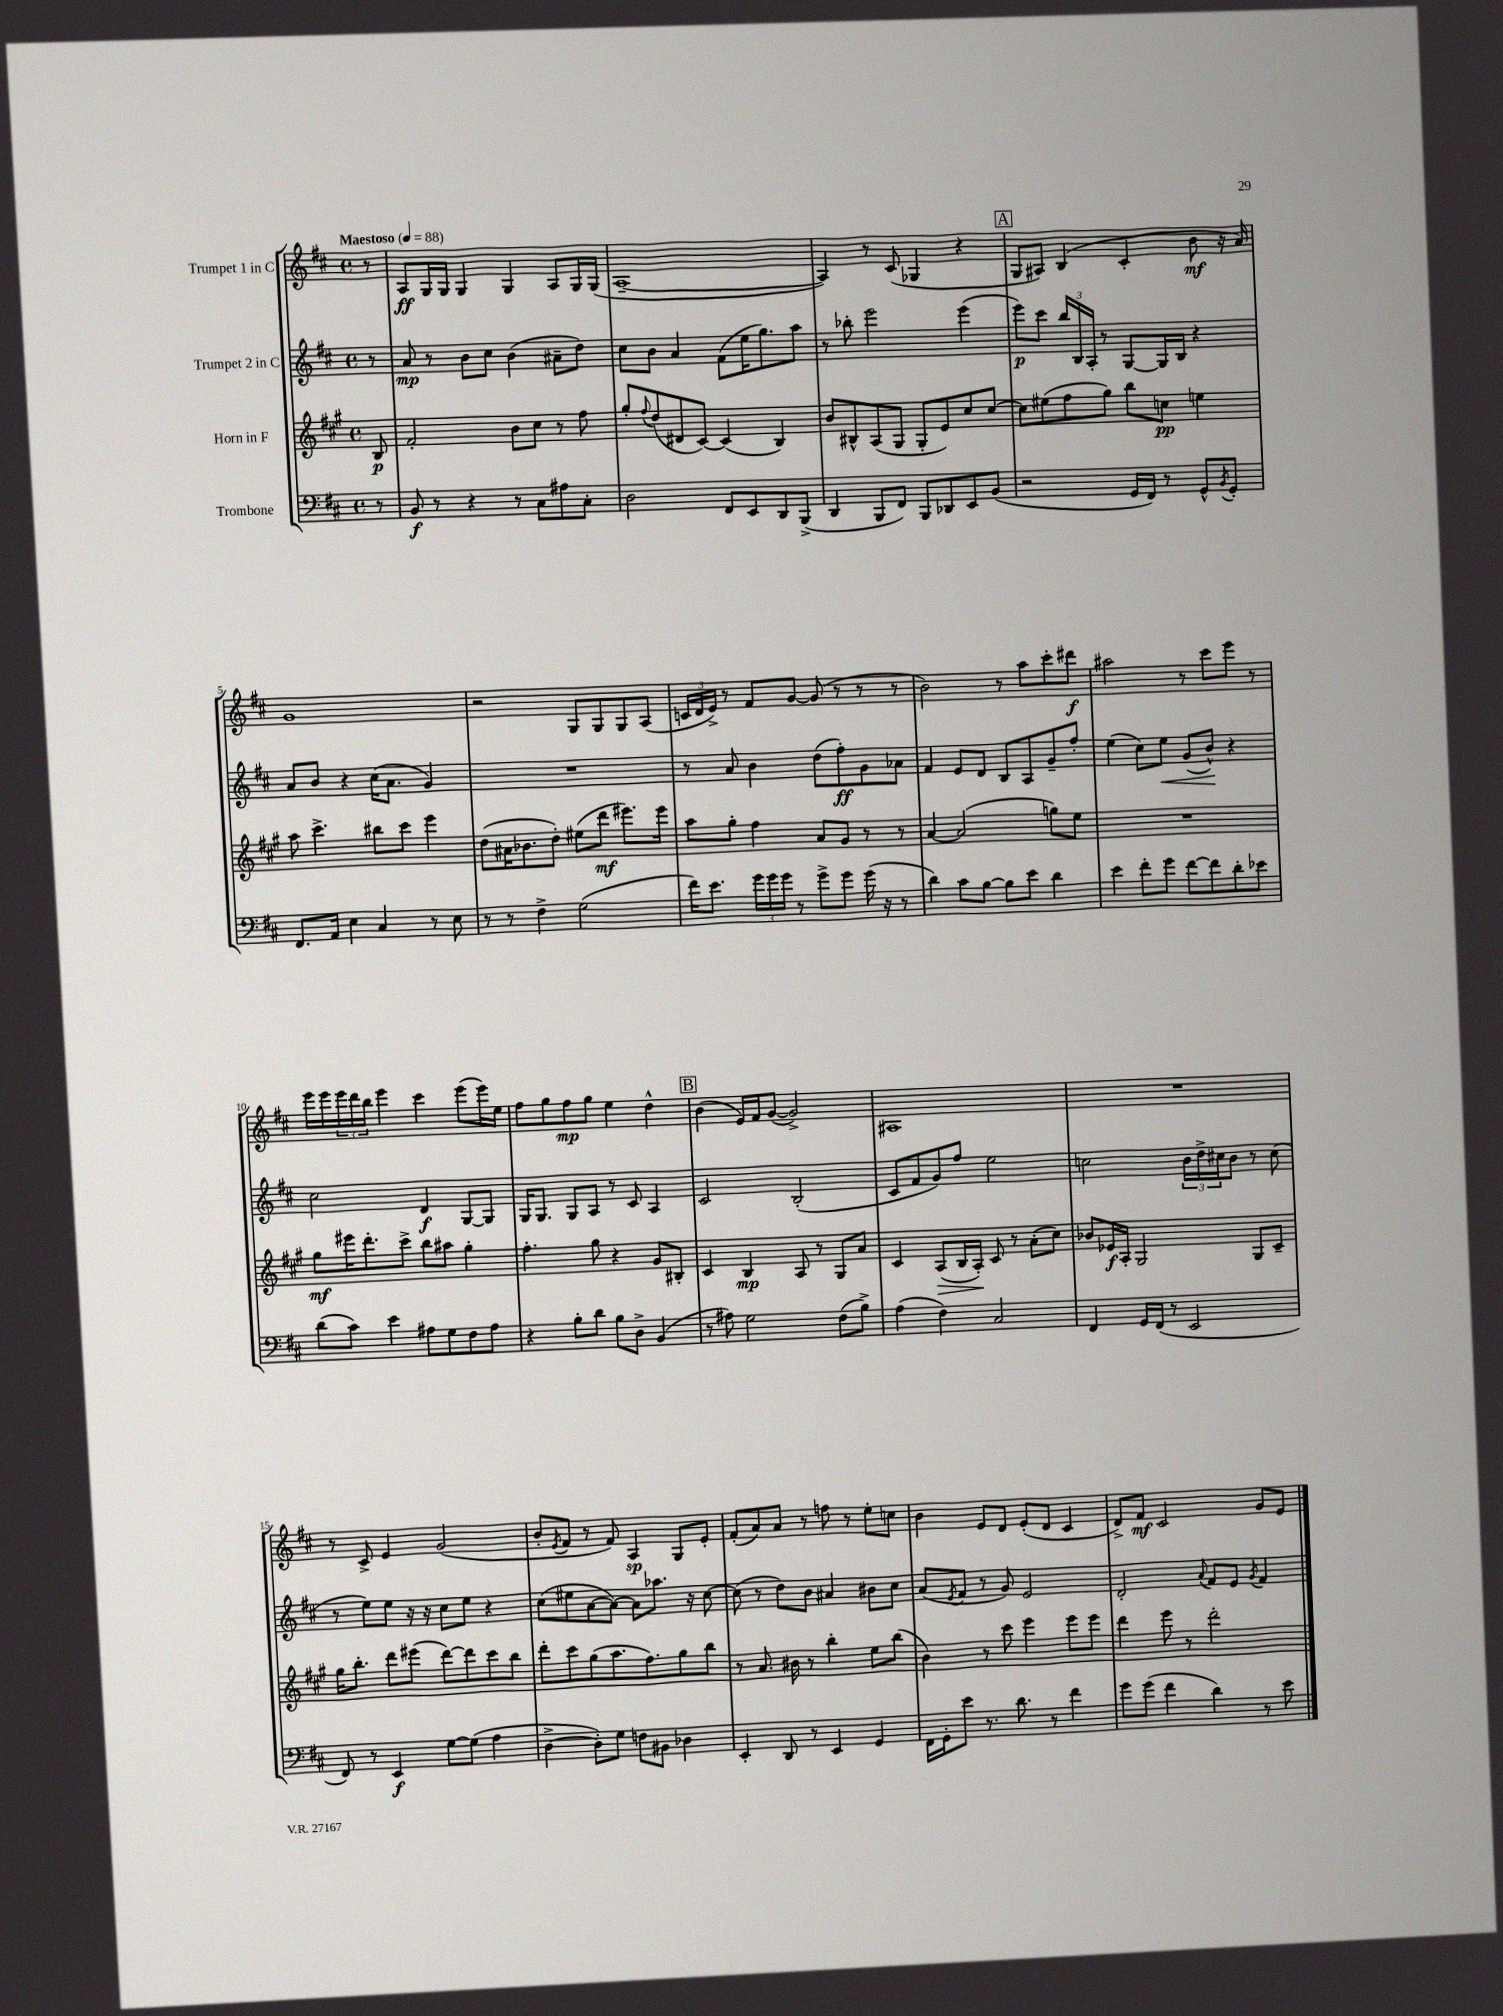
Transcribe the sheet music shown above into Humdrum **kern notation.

**kern	**kern	**kern	**kern
*staff4	*staff3	*staff2	*staff1
*clefF4	*clefG2	*clefG2	*clefG2
*k[f#c#]	*k[f#c#g#]	*k[f#c#]	*k[f#c#]
*M4/4	*M4/4	*M4/4	*M4/4
*met(c)	*met(c)	*met(c)	*met(c)
*MM88	*MM88	*MM88	*MM88
8r	8B/	8r	8r
=	=	=	=
8BB/	2f#'/	8a/	8A/L
8r	.	8r	16G/L
.	.	.	16G/JJ
4r	.	8b\L	4G/
.	.	8cc#\J	.
8r	8b\L	(4b\	4G/
8C#\L	8cc#\J	.	.
8A#\	8r	8a#~\L	8A/L
8C#'\J	8ff#\	8dd\J)	16G/L
.	.	.	(16G/JJ
=	=	=	=
2D\	8gg#'/L	8cc#\L	[1A~
.	8qqff#/	.	.
.	(8dd/	8b\J	.
.	8d#/	4a/	.
.	[8c#/J)	.	.
8FF#/L	(4c#/]	(8f#\L	.
8EE/	.	16ee\K	.
.	.	8.gg\)	.
8DD/	4B/)	.	.
(8BBB^/J	.	8aa\J	.
=	=	=	=
4DD/	8b/L	8r	4A/])
.	8B#^^/	8bb-'\	.
8BBB/L	(8A/	2eee\	8r
8FF#/J)	8G#/J	.	(8c#/
8BBB/L	8G#'/L	.	4G-/
8DD-/	8e/)	.	.
8EE/	8cc#/	(4eee\	4r
(8BB/J	[8cc#/J	.	.
=	=	=	=
2r	8cc#\]L	8eee\L)	8G/L
.	(8ee#\	8ccc#\J	8A#/J)
.	8ff#\	24bb/LL	(4B/
.	.	24B/	.
.	.	24A'/JJ	.
.	8gg#\J)	8r	.
16GG/LL	8bb\L	[8G/L	4c#'/
16FF#/JJ)	.	.	.
8r	8cc\J	16G/]L	.
.	.	16B/JJ	.
8GG^^/L	4ee\	4r	8b\
8qBB/	.	.	.
8GG'/J	.	.	16r
.	.	.	16a/)
=	=	=	=
8.FF#/L	8aa\	8a/L	1g
.	4.ccc#^\	8b/J	.
16AA/Jk	.	.	.
4E\	.	4r	.
4C#/	8bb#\L	(16cc#\LK	.
.	.	8.a\J	.
.	8ccc#\J	.	.
8r	4eee\	4g/)	.
8E\	.	.	.
=	=	=	=
8r	(8dd\L	1r	2r
8r	16a#\K	.	.
.	8.b-\	.	.
4F#^\	.	.	.
.	8dd'\J)	.	.
(2G\	(8ee#\L	.	8G/L
.	8ddd\J	.	8G/
.	8.eee#\L)	.	8G/
.	.	.	(8A/J
.	16eee#\Jk	.	.
=	=	=	=
16f#\LK)	8aa\L	8r	24c/LL
.	.	.	24d/
8.e\J	.	.	.
.	.	.	24e^/JJ)
.	8gg#'\J	8a/	8r
24g\LL	4ff#\	4b\	8f#/L
24g\	.	.	.
24g\JJ	.	.	.
8r	.	.	[8g/J
8g^\L	8a/L	(8dd\L	(8g/]
8g\J	8g#/J	8ff#'\)	8r
(16g\	8r	8g\	8r
16r	.	.	.
8r	8r	8a-\J	8r
=	=	=	=
4d\)	[4a/	4f#/	2b\)
8c#\L	(2a/]	8e/L	.
[8B\J	.	8d/J	.
8B\]L	.	8B/L	8r
8e\J	.	8A/	8aa\L
4d\	8gg\L)	8g~/	8ccc#'\
.	8ee\J	8ff#'/J	8ddd#\J
=	=	=	=
4e\	1r	(4ee\	2aa#\
8f#'\L	.	8cc#\L)	.
8g\J	.	8ee\J	.
[8f#\L	.	(8g/L	8r
8f#\]	.	8b^^/J)	8ccc#\L
8d'\	.	4r	8eee\J
8e-\J	.	.	8r
=	=	=	=
(8d\L	8gg#\L	2cc#\	16eee\LL
.	.	.	16eee\
8c#\J)	16eee#\K	.	24eee\
.	.	.	24ddd\
.	8.ddd'\	.	.
.	.	.	24bb\JJ
4e\	.	.	4eee\
.	8ccc#^\J	.	.
8A#\L	8bb\L	4d/	4ccc#\
8G\	8aa#\J	.	.
8F#\	4gg#'\	[8G/L	(8eee\L
8A#\J	.	8G/]J	16eee\L)
.	.	.	16ee\JJ
=	=	=	=
4r	4.ff#'\	16G/LK	8ff#\L
.	.	8.G/J	.
.	.	.	8gg\
8B'\L	.	8G/L	8ff#\
8d\J	8gg#\	8A/J	8gg\J
8B\L	4r	8r	4ee\
8D^\J	.	8c#/	.
(4BB/	8g#/L	4A/	4dd^^\
.	8B#'/J	.	.
=	=	=	=
8r	4c#/	2c#/	(4b\
8A#\)	.	.	.
2G\	4B/	.	16e/LL)
.	.	.	16f#/J
.	.	.	([8g/J
.	8A/	(2B'/	2g^/])
.	8r	.	.
(8F#\L	8G#/L	.	.
8B^\J)	8a/J	.	.
=	=	=	=
(4A\	4c#/	8c#/L	1A#
.	.	8f#/	.
4F#\)	(8A/L	8g/)	.
.	16B/L	8ff#/J	.
.	16A'/JJ)	.	.
2C#/	8c#/	2ee\	.
.	8r	.	.
.	(8a'\L	.	.
.	8cc#\J)	.	.
=	=	=	=
4FF#/	8b-/L	2cc\	1r
.	16e-/L	.	.
.	16A'/JJ	.	.
16GG/LL	2G#/	.	.
(16FF#/JJ	.	.	.
8r	.	.	.
2EE/	.	24b\LL	.
.	.	24dd^\	.
.	.	24cc#\J	.
.	.	8b\J	.
.	8G#/L	8r	.
.	8c#~/J	(8cc#\	.
=	=	=	=
8FF#/)	16gg#\LK	8r	8r
.	8.bb'\J	.	.
8r	.	8ee\L)	8c#^/
4EE/	8ddd\L	8ee\J	4e/
.	(8eee#\J	16r	.
.	.	16r	.
[8G\L	[8ddd\L)	8cc#\L	(2g/
(8G\]J	8ddd\]	8ee\J	.
4A\	8ccc#\	4r	.
.	8bb\J	.	.
=	=	=	=
[4D^\	8ddd'\L	(8cc#\L	8b'/L
.	.	.	8qe/
.	8ccc#\	8ee#\	8f#/J
8D'\]L)	(8gg#\	[8a\	8r
8G\J	8.aa\	8a\_J)	8f#/)
8F\L	.	8a\]L	4A/
.	8.ff#\)	.	.
8BB#\J	.	8.aa-\J	.
4D-\	8gg#\	.	8G/L
.	.	16r	.
.	8bb\J	[8cc#\	8e'/J
=	=	=	=
4EE'/	8r	(8cc#\]	(8f#'/L
.	8.a/	8r	8a/)
8DD/	.	8dd\L)	8a/J
.	16b#\	.	.
8r	8r	8b\J	8r
4EE/	4bb'\	4a#/	8ff\
.	.	.	8r
4GG/	8ee\L	8b#\L	8ee'\L
.	(8bb\J	8cc#\J	8cc\J
=	=	=	=
16FF#\LL	4b\)	(8a/L	4b\
16GG'\J	.	.	.
.	.	8qe/	.
8e\J	.	8f#/J	.
8.r	8r	8r	8e/L
.	8ccc#\	8g/)	8d/J
8.d\	.	.	.
.	4eee\	2e/	(8e'/L
8r	.	.	8d/J
4f#\	8eee\L	.	4c#/
.	8eee\J	.	.
=	=	=	=
8g\L	4ddd\	2d'/	8d^/L)
(8g\J	.	.	8f#/J
4f#\	8eee\	.	2c#/
.	8r	.	.
.	.	8qqa/	.
4d\)	2ddd'\	8f#/L	.
.	.	8e/J	.
.	.	8qg/	.
8r	.	4f#/	8g/L
8e\	.	.	8e/J
==	==	==	==
*-	*-	*-	*-
